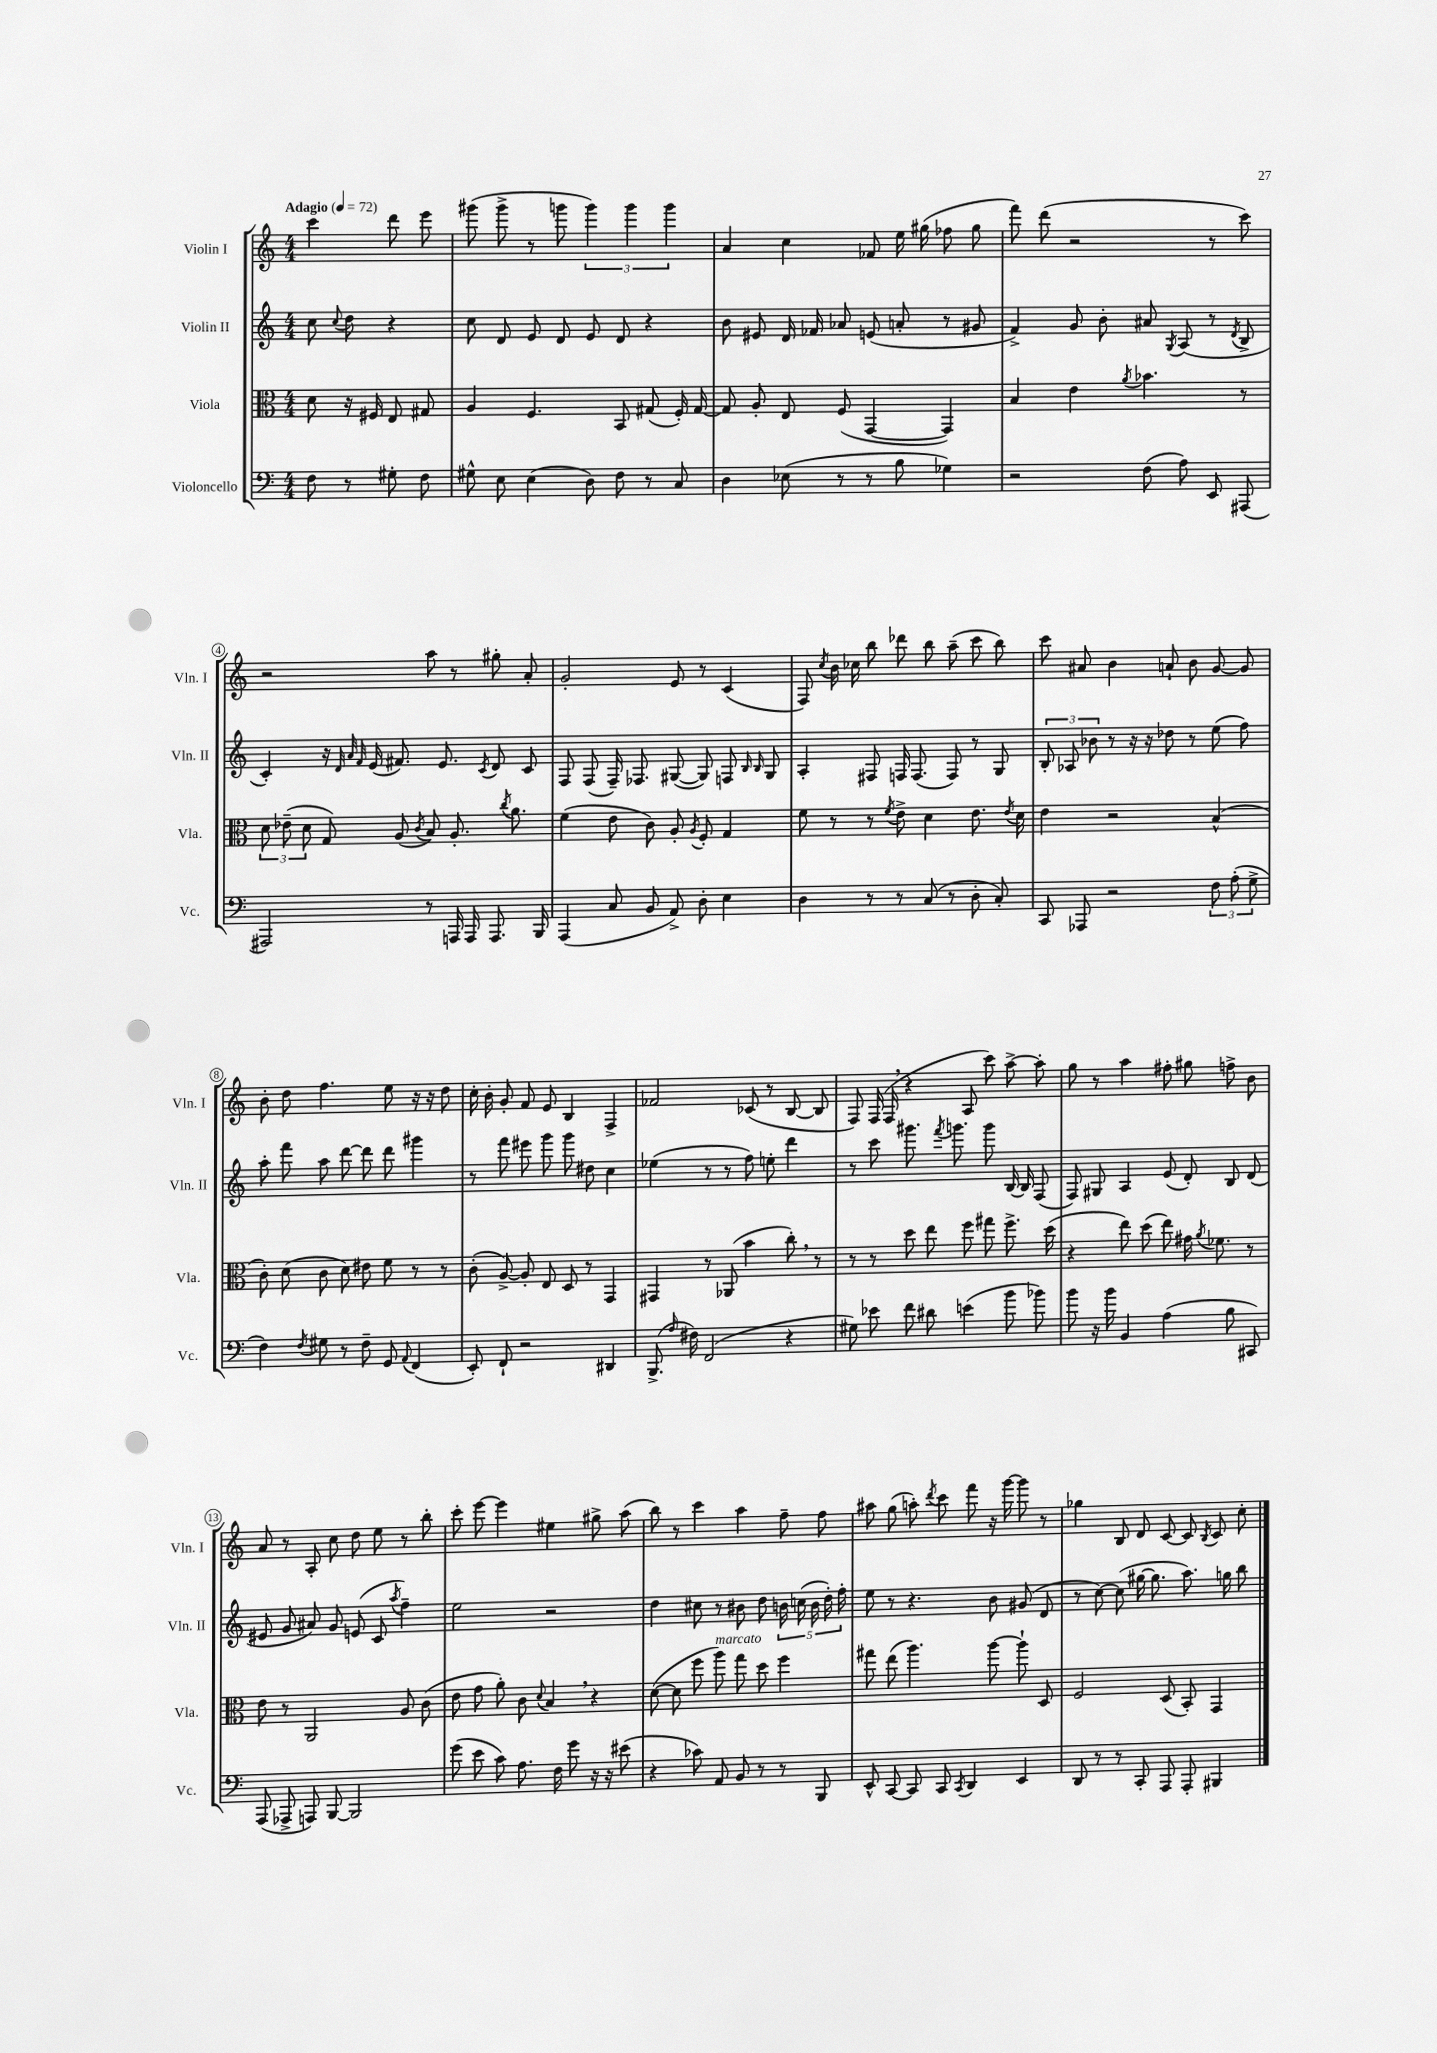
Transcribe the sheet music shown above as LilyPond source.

<<
\new StaffGroup <<
\new Staff = "s0" \with { instrumentName = "Violin I" shortInstrumentName = "Vln. I" } {
    \clef treble \key c \major \numericTimeSignature \time 4/4 \partial 2 \tempo "Adagio" 4 = 72
    \autoBeamOff c'''4 d'''8 e'''8 |
    gis'''8( gis'''8-> r8 g'''8 \tuplet 3/2 { g'''4) g'''4 g'''4 } |
    a'4 c''4 fes'8 e''16 gis''16( fes''8 gis''8 |
    f'''8) d'''8( r2 r8 c'''8) |
    r2 a''8 r8 gis''8-. a'8-. |
    g'2-. e'8 r8 c'4( |
    f8) \acciaccatura { c''8 } b'16 ces''16 b''8 des'''8 b''8 a''8--( c'''8 b''8) |
    c'''8 ais'8 b'4 a'8-! b'8 g'8~ g'8 |
    b'8-. d''8 f''4. e''8 r16 r16 d''8 |
    c''16-. b'16-. g'8-. f'8 e'8 b4 f4-> |
    fes'2 ces'8( r8 b8~ b8 |
    f8) f16( f16 \breathe r4 a8 c'''8) a''8~-> a''8-. |
    g''8 r8 a''4 fis''8-. gis''8 f''8-> b'8 |
    a'8 r8 a8-. c''8 d''8 e''8 r8 b''8-. |
    c'''8-. e'''8~ e'''4 eis''4 gis''8-> a''8( |
    b''8) r8 c'''4 a''4 f''8-- f''8 |
    ais''8 g''8( a''8-.) \acciaccatura { d'''8 } c'''8 f'''8 r16 g'''16~ g'''8 r8 |
    ges''4 b8 d'8 c'8~ c'8 \acciaccatura { b8 } c'8 c''8-. \bar "|." |
}
\new Staff = "s1" \with { instrumentName = "Violin II" shortInstrumentName = "Vln. II" } {
    \clef treble \key c \major \numericTimeSignature \time 4/4 \partial 2
    \autoBeamOff c''8 \appoggiatura { c''8 } d''8 r4 |
    c''8 d'8 e'8 d'8 e'8 d'8 r4 |
    b'8 eis'8 d'16 fes'16 aes'8 e'8( a'8-. r8 gis'8 |
    f'4->) g'8 b'8-. ais'8 \acciaccatura { g8 } a8( r8 \acciaccatura { d'8 } b8-> |
    c'4-.) r16 \grace { d'32 a'32 f'32 } e'16( fis'8.) e'8. \acciaccatura { c'8 } d'8 c'8 |
    f8 f8( f16--) fes8. gis8~( gis8) f8 \grace { b16 b16 } gis8 |
    a4-. fis8 f16 f8.( f8) r8 g8 |
    \tuplet 3/2 { b8-. aes8 bes'8 } r8 r16 r16 des''8 r8 e''8( f''8) |
    a''8-. f'''8 a''8 d'''8~ d'''8 d'''8 gis'''4 |
    r8 f'''8 eis'''8 g'''8 g'''8 dis''8 c''4 |
    ees''4( r8 r8 f''8) e''8-. d'''4 |
    r8 c'''8 gis'''8. \acciaccatura { f'''8 } g'''8. g'''8 b16~ b16 f8( |
    f8) gis8 a4 e'8( d'8-.) b8 d'8( |
    eis'8 g'8 ais'8) g'8 e'8( c'8 \acciaccatura { a''8 } f''4--) |
    e''2 r2 |
    d''4 cis''8 r8 bis'8 d''8 \tuplet 5/4 { b'16 c''16( b'16 d''16-.) f''16-. } |
    e''8 r8 r4. b'8 gis'8( d'8 |
    r8 c''8~) c''8( gis''16~ gis''8. a''8.) g''16 b''8 \bar "|." |
}
\new Staff = "s2" \with { instrumentName = "Viola" shortInstrumentName = "Vla." } {
    \clef alto \key c \major \numericTimeSignature \time 4/4 \partial 2
    \autoBeamOff d'8 r16 fis16 e8 gis8 |
    a4 f4. b,8 gis8( f16-.) gis16~ |
    gis8 a8-. e8 f8( g,4~ g,4) |
    b4 e'4 \acciaccatura { a'8 } bes'4. r8 |
    \tuplet 3/2 { d'8 ees'8--( d'8 } g8) a8( \acciaccatura { c'8 } b8) a8.-. \acciaccatura { c''8 } a'8. |
    f'4( e'8 c'8) a8-. \acciaccatura { a8 } f8-. g4 |
    f'8 r8 r8 \acciaccatura { f'8 } e'8-> d'4 e'8. \acciaccatura { e'8 } d'16 |
    e'4 r2 b4-^( |
    c'8-.) d'8( c'8 d'8) eis'8 f'8 r8 r8 |
    c'8-.( a8~->) a8-. e8 d8 r8 g,4 |
    gis,4 r8 aes,8( b'4 c''8-.) \breathe r8 |
    r8 r8 d''8 e''8 f''8 gis''8 f''8.-> d''16( |
    r4 e''8) d''8( e''8) gis'16 \acciaccatura { a'8 } fes'8. r8 |
    e'8 r8 a,2 a8 c'8( |
    e'8 g'8 a'8-.) c'8 \appoggiatura { d'8 } b4 \breathe r4 |
    d'8~( d'8 f''8 a''8^\markup { \italic "marcato" }) g''8 d''8 f''4 |
    gis''8 e''8( a''4.) a''8~ a''8-! d8 |
    f2 d8( b,8-.) g,4 \bar "|." |
}
\new Staff = "s3" \with { instrumentName = "Violoncello" shortInstrumentName = "Vc." } {
    \clef bass \key c \major \numericTimeSignature \time 4/4 \partial 2
    \autoBeamOff f8 r8 gis8-. f8 |
    gis8-^ e8 e4( d8) f8 r8 c8 |
    d4 ees8( r8 r8 b8 ges4) |
    r2 f8( a8) e,8 ais,,8( |
    ais,,2) r8 a,,16 a,,16 a,,8. b,,16 |
    a,,4( c8 b,8 a,8->) d8-. e4 |
    d4 r8 r8 c8( r8 d8-. c8-.) |
    c,8 aes,,8 r2 \tuplet 3/2 { f8 a8-.( g8-> } |
    f4) \acciaccatura { f8 } gis8 r8 f8-- g,8 \appoggiatura { a,8 } f,4( |
    e,8-.) f,8-! r2 dis,4 |
    b,,8.->( \grace { a16 } fis16) f,2( r4 |
    gis8) ees'8 f'8 dis'8 e'4( b'8 bes'8) |
    b'8 r16 b'16 b,4 a4( b8 cis,8) |
    a,,8( aes,,8-> a,,8) b,,8~ b,,2 |
    g'8( e'8 c'8) a8. f16 g'8 r16 r16 eis'8( |
    r4 ces'8) a,8 b,8 r8 r8 b,,8 |
    e,8-^ c,8~ c,8 c,8 \acciaccatura { c,8 } d,4 e,4 |
    d,8 r8 r8 c,8-. a,,8 a,,8-. bis,,4 \bar "|." |
}
>>
>>
\layout { \context { \Score \override BarNumber.stencil = #(make-stencil-circler 0.1 0.3 ly:text-interface::print) } }
